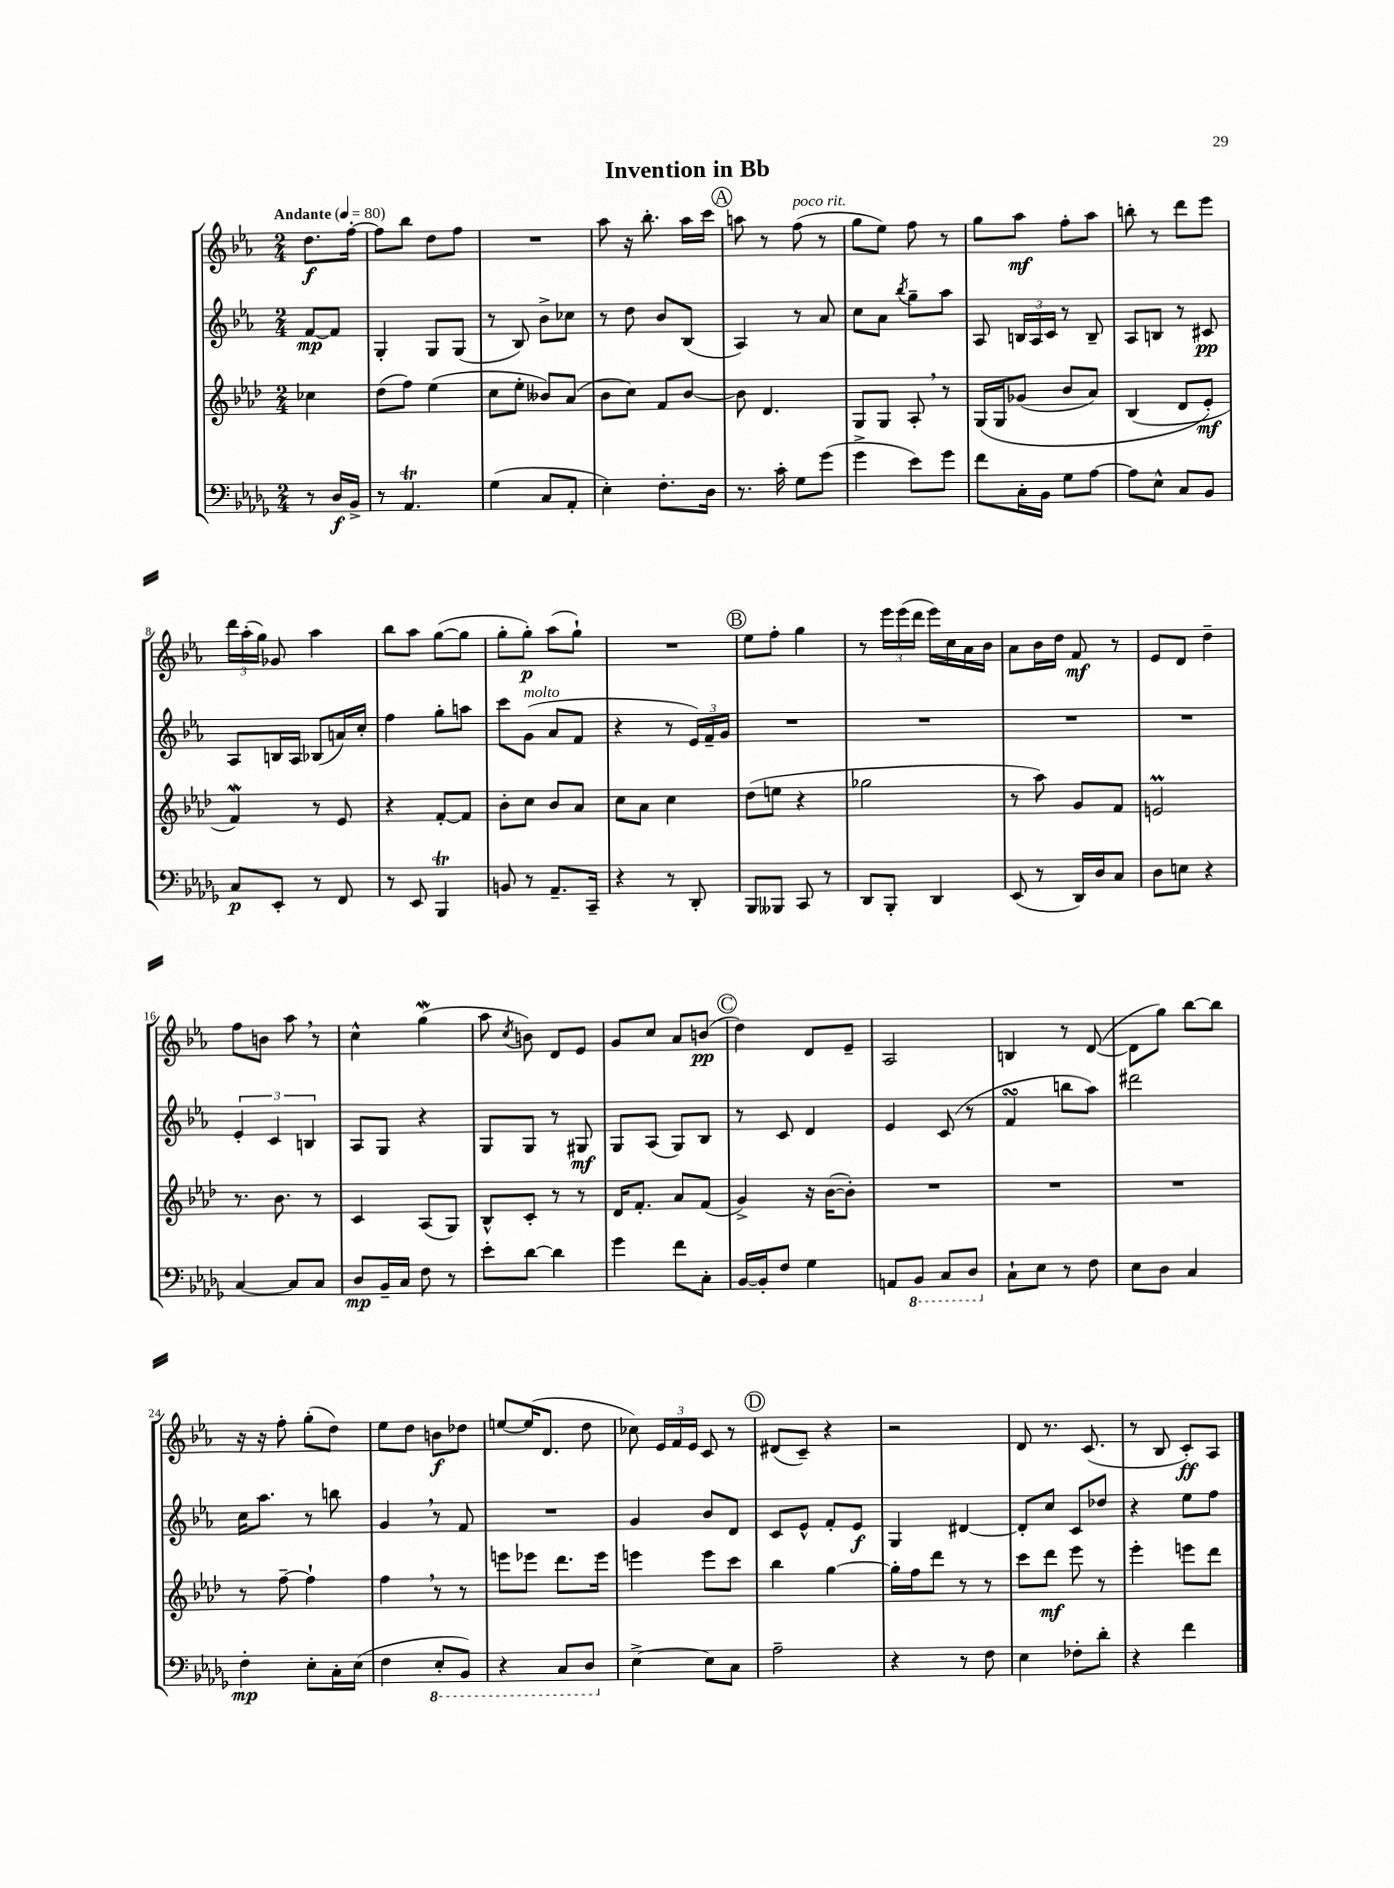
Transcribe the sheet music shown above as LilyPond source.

\header { title = "Invention in Bb" }
<<
\new StaffGroup <<
\new Staff = "s0" {
    \clef treble \key ees \major \numericTimeSignature \time 2/4 \partial 4 \tempo "Andante" 4 = 80
    \autoBeamOff d''8.[\f f''16]~-. |
    f''8[ bes''8] d''8[ f''8] |
    R2 |
    aes''8 r16 bes''8.-. aes''16[ c'''16] |
    \mark \markup { \circle "A" } a''8 r8 f''8^\markup { \italic "poco rit." }( r8 |
    g''8[ ees''8]) f''8 r8 |
    g''8[ aes''8]\mf f''8[-. aes''8] |
    b''8-. r8 d'''8[ ees'''8] |
    \tuplet 3/2 { d'''16[ aes''16-.( g''16]) } ges'8 aes''4 |
    bes''8[ aes''8] g''8[~( g''8] |
    g''8[-. g''8]-.\p) aes''8[( g''8]-!) |
    R2 |
    \mark \markup { \circle "B" } ees''8[ f''8]-. g''4 |
    r8 \tuplet 3/2 { ees'''16[ ees'''16( d'''16] } ees'''16[) c''16 aes'16 bes'16] |
    aes'8[ bes'16 d''16] f'8\mf r8 |
    ees'8[ d'8] d''4-- |
    f''8[ b'8] aes''8 \breathe r8 |
    c''4-^ g''4\mordent( |
    aes''8 \acciaccatura { c''8 } b'8) d'8[ ees'8] |
    g'8[ c''8] aes'8[ b'8]\pp( |
    \mark \markup { \circle "C" } d''4) d'8[ ees'8]-- |
    aes2 |
    b4 r8 d'8~( |
    d'8[ g''8]) bes''8[~ bes''8] |
    r16 r16 f''8-. g''8[-.( d''8]) |
    ees''8[ d''8] b'8[\f des''8] |
    e''8[~ e''16( d'8.] d''8 |
    ces''8) \tuplet 3/2 { ees'16[ f'16 ees'16] } c'8 r8 |
    \mark \markup { \circle "D" } dis'8[( c'8]--) r4 |
    r2 |
    d'8 r8. c'8.( |
    r8 bes8 c'8[-.\ff) aes8] \bar "|." |
}
\new Staff = "s1" {
    \clef treble \key ees \major \numericTimeSignature \time 2/4 \partial 4
    \autoBeamOff f'8[~\mp f'8] |
    g4-. g8[ g8]( |
    r8 bes8) bes'8[-> ces''8] |
    r8 d''8 bes'8[ bes8]( |
    \mark \markup { \circle "A" } aes4) r8 aes'8 |
    c''8[ aes'8] \acciaccatura { bes''8 } g''8[-- aes''8] |
    aes8 \tuplet 3/2 { b16[ aes16 c'16] } r8 b8-- |
    aes8[ b8] r8 cis'8\pp |
    aes8[ b16 aes16] bes8[( a'16) c''16]-. |
    f''4 g''8[-. a''8] |
    c'''8[ g'8]^\markup { \italic "molto" }( aes'8[ f'8] |
    r4 r8 \tuplet 3/2 { ees'16[) f'16-- g'16] } |
    \mark \markup { \circle "B" } R2 |
    R2 |
    R2 |
    R2 |
    \tuplet 3/2 { ees'4-. c'4 b4 } |
    aes8[ g8] r4 |
    g8[ g8] r8 gis8\mf |
    g8[ aes8]( g8[) bes8] |
    \mark \markup { \circle "C" } r8 c'8 d'4 |
    ees'4 c'8( r8 |
    f'4\turn b''8[ aes''8]) |
    dis'''2 |
    c''16[ aes''8.] r8 b''8 |
    g'4 \breathe r8 f'8 |
    R2 |
    g'4 bes'8[ d'8] |
    \mark \markup { \circle "D" } c'8[ ees'8]-^ f'8[-. ees'8]\f |
    g4 dis'4~ |
    dis'8[-. c''8] c'8[ des''8] |
    r4 ees''8[ f''8] \bar "|." |
}
\new Staff = "s2" {
    \clef treble \key aes \major \numericTimeSignature \time 2/4 \partial 4
    \autoBeamOff ces''4 |
    des''8[( f''8]) ees''4( |
    c''8[ ees''8]-. beses'8[) aes'8]( |
    bes'8[ c''8]) f'8[ bes'8]~ |
    \mark \markup { \circle "A" } bes'8 des'4. |
    g8[ g8] aes8-. \breathe r8 |
    g16[\( g16 ges'8]( bes'8[ aes'8]) |
    bes4( des'8[ ees'8]-.\mf\) |
    f'4\mordent) r8 ees'8 |
    r4 f'8[~-. f'8] |
    bes'8[-. c''8] bes'8[ aes'8] |
    c''8[ aes'8] c''4 |
    \mark \markup { \circle "B" } des''8[( e''8] r4 |
    ges''2 |
    r8 aes''8) g'8[ f'8] |
    e'2\prall |
    r8. bes'8. r8 |
    c'4 aes8[( g8]) |
    bes8[-^ c'8]-. r8 r8 |
    des'16[ f'8.]-. aes'8[ f'8]( |
    \mark \markup { \circle "C" } g'4->) r16 bes'16[~( bes'8]-.) |
    R2 |
    R2 |
    R2 |
    r8 f''8~-- f''4-! |
    f''4 \breathe r8 r8 |
    e'''8[ ees'''8] des'''8.[ ees'''16] |
    e'''4 e'''8[ c'''8] |
    \mark \markup { \circle "D" } bes''4 g''4~ |
    g''16[-. f''16 des'''8] r8 r8 |
    c'''8[ des'''8]\mf ees'''8 r8 |
    ees'''4-. e'''8[ des'''8] \bar "|." |
}
\new Staff = "s3" {
    \clef bass \key des \major \numericTimeSignature \time 2/4 \partial 4
    \autoBeamOff r8 des16[\f bes,16]-> |
    r8 aes,4.\trill |
    ges4( c8[ aes,8]-. |
    ees4-.) f8.[-. des16] |
    \mark \markup { \circle "A" } r8. c'16-. ges8[ ges'8]( |
    ges'4-> ees'8[) ges'8] |
    f'8[ c16-. bes,16] ges8[ aes8]~ |
    aes8[ ees8]-^ c8[ bes,8] |
    c8[\p ees,8]-. r8 f,8 |
    r8 ees,8 bes,,4\trill |
    b,8 r8 aes,8.[-- c,16]-- |
    r4 r8 des,8-. |
    \mark \markup { \circle "B" } bes,,8[ beses,,8] c,8 r8 |
    des,8[ bes,,8]-. des,4 |
    ees,8( r8 des,16[) des16 c8] |
    des8[ e8] r4 |
    c4~ c8[ c8] |
    des8[\mp bes,16-- c16] f8 r8 |
    ees'8[-. des'8]~ des'4 |
    ges'4 f'8[ c8]-. |
    \mark \markup { \circle "C" } bes,16[~ bes,16-. f8] ges4 |
    a,8[ \ottava #-1 bes,,8] c,8[ des,8] \ottava #0 |
    c8[-! ees8] r8 f8 |
    ees8[ des8] c4 |
    f4-.\mp ees8[-. c16-. ees16]( |
    f4 \ottava #-1 ees,8[-. bes,,8]) |
    r4 c,8[ des,8] \ottava #0 |
    ees4~-> ees8[ c8] |
    \mark \markup { \circle "D" } aes2-- |
    r4 r8 f8 |
    ees4 fes8[-. des'8]-. |
    r4 f'4 \bar "|." |
}
>>
>>
